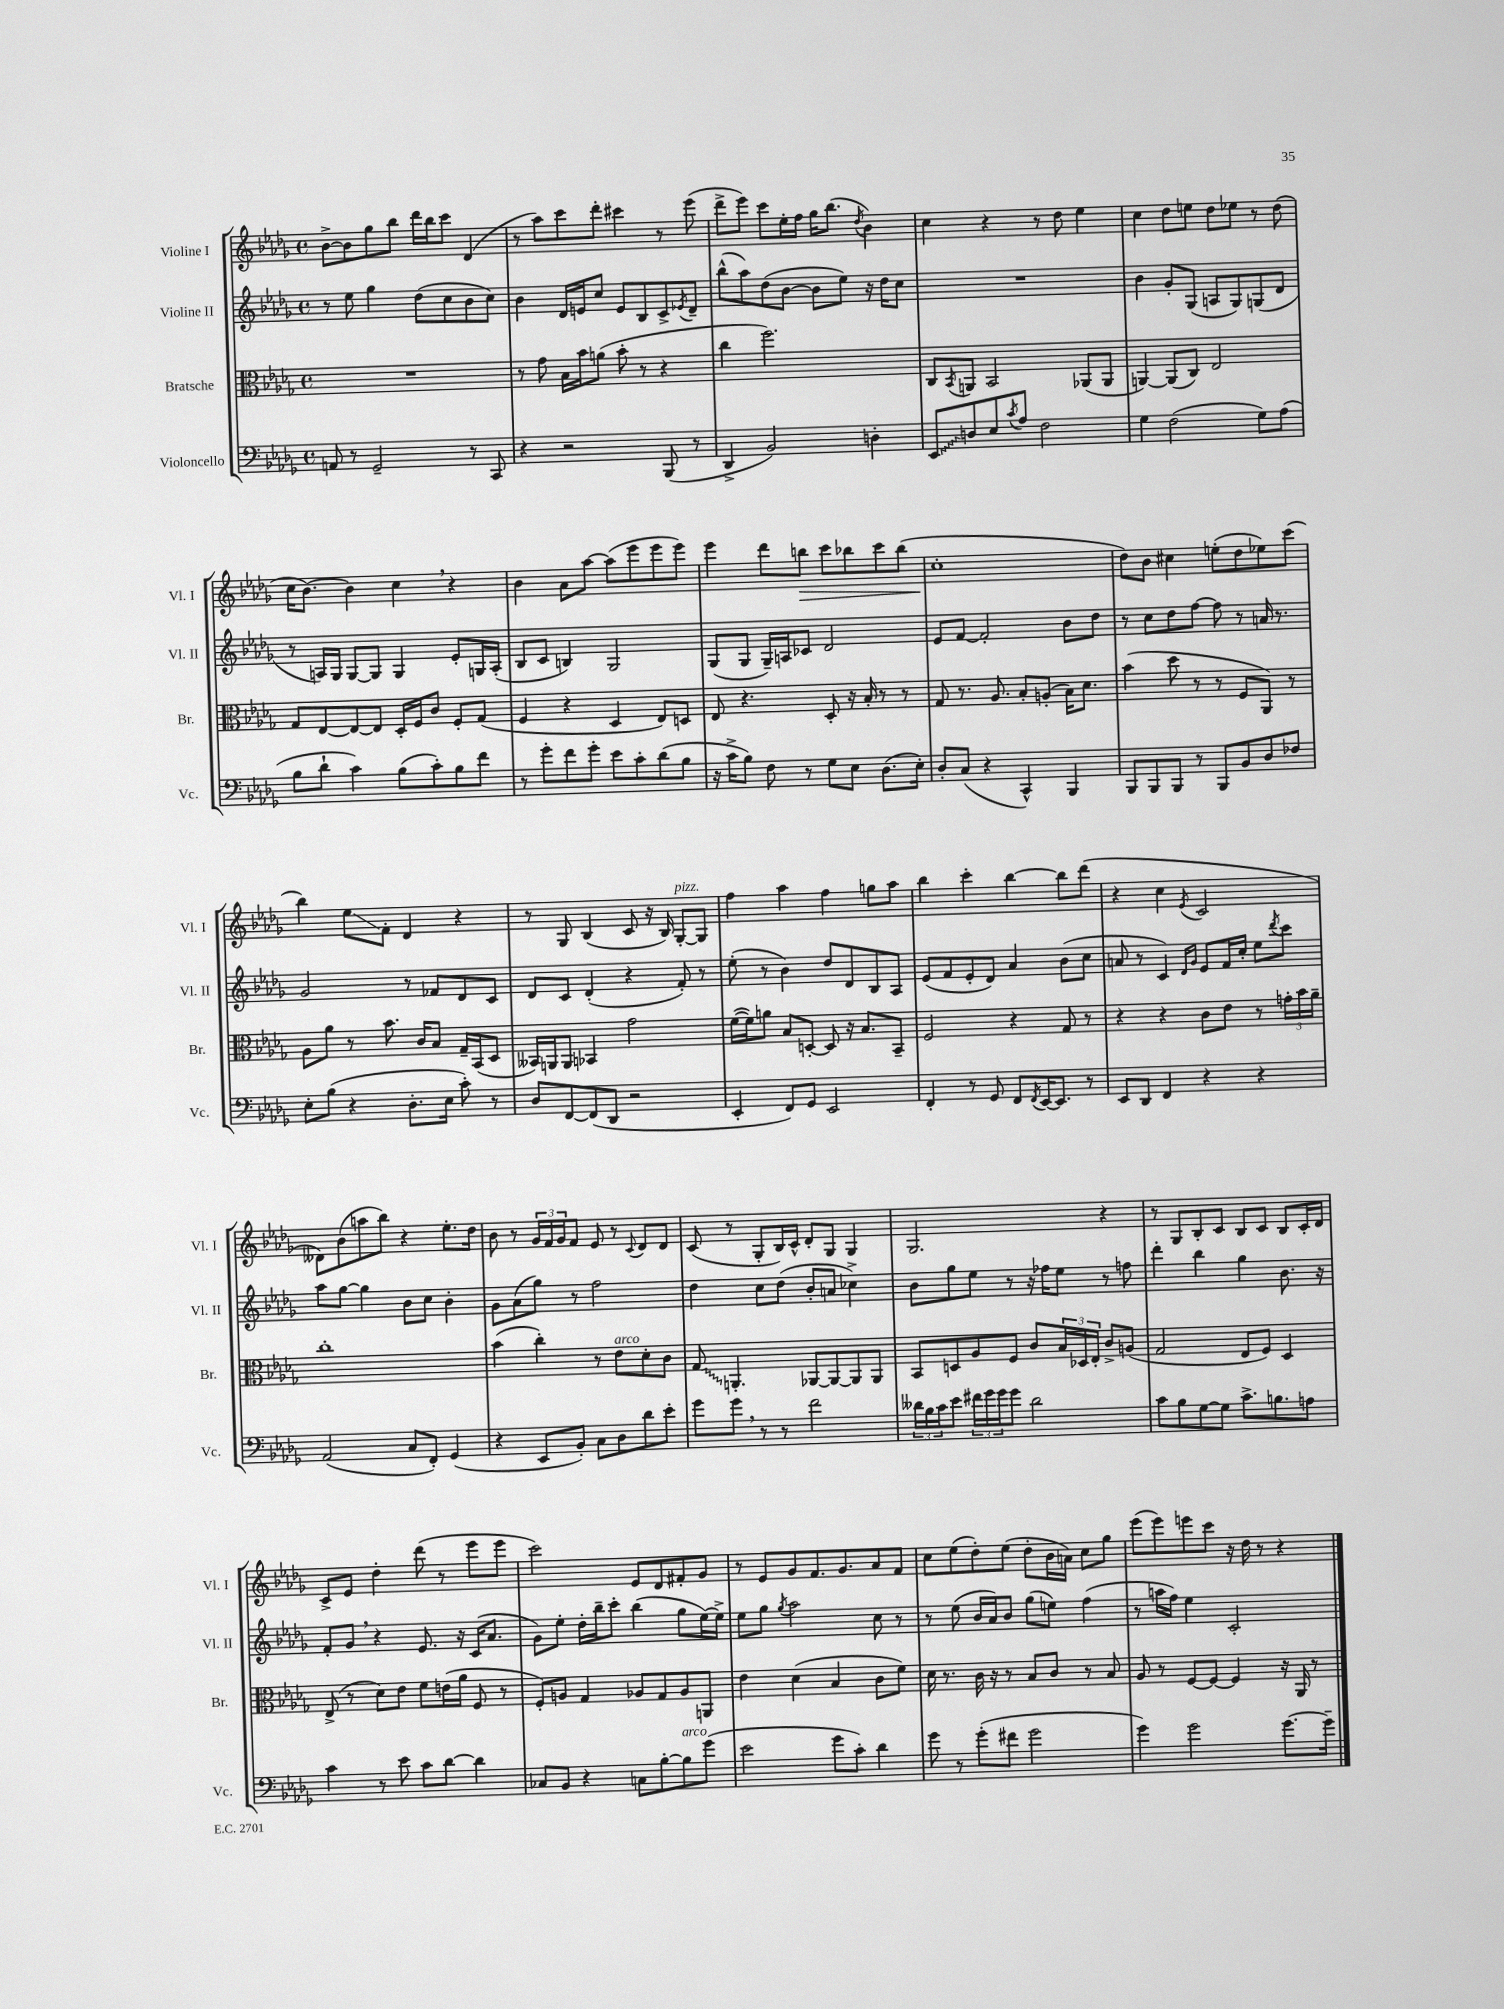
<<
\new StaffGroup <<
\new Staff = "s0" \with { instrumentName = "Violine I" shortInstrumentName = "Vl. I" } {
    \clef treble \key des \major \defaultTimeSignature \time 4/4
    bes'8~-> bes'8 ges''8 bes''8 des'''16 bes''16 c'''8 des'4( |
    r8 aes''8) c'''8 des'''8-. cis'''4 r8 ees'''8( |
    des'''8-> ees'''8) c'''8 ees''16-. f''16 ges''16 bes''8.( \acciaccatura { des''8 } bes'4) |
    c''4 r4 r8 des''8 ees''4 |
    c''4 des''8 e''8 des''8 ees''8 r8 des''8( |
    c''16 bes'8.~) bes'4 c''4 \breathe r4 |
    bes'4 aes'8 aes''8~ aes''8( ees'''8 ees'''8 ees'''8) |
    ees'''4 des'''8 b''8\> c'''8 bes''8 c'''8 bes''8( |
    c''1-.\! |
    des''8) bes'8 cis''4 e''8-.( des''8 ees''8) c'''8( |
    bes''4) ees''8\glissando f'8-. des'4 r4 |
    r8 ges8 bes4( c'8 r16 bes16) ges8~-.^\markup { \italic "pizz." } ges8 |
    f''4 aes''4 f''4 g''8 aes''8 |
    bes''4 c'''4-. bes''4~ bes''8 des'''8( |
    r4 c''4 \acciaccatura { ees'8 } c'2 |
    deses'8) bes'8( a''8 bes''8) r4 ees''8.-. des''16 |
    bes'8 r8 \tuplet 3/2 { ges'16 f'16 ges'16 } f'8 ees'8 r8 \appoggiatura { c'8 } des'8 des'8 |
    c'8( r8 ges8-. bes16) c'16-^ des'8-. ges8 ges4 |
    ges2. r4 |
    r8 ges8 bes8-. c'8 bes8 c'8 bes8 c'16-. des'16 |
    c'8-> ees'8 des''4-. des'''8( r8 ees'''8 ees'''8 |
    c'''2) ees'8 des'8 fis'8-. ges'8 |
    r8 ees'8 ges'8 f'8. ges'8. aes'8 f'8 |
    c''8 ees''8( des''8-.) ees''8( des''8-. bes'16 a'16) c''8 ges''8 |
    ees'''8( ees'''8) e'''8 c'''8 r16 des''16 r8 r4 \bar "|." |
}
\new Staff = "s1" \with { instrumentName = "Violine II" shortInstrumentName = "Vl. II" } {
    \clef treble \key des \major \defaultTimeSignature \time 4/4
    r8 ees''8 ges''4 des''8( c''8 bes'8 c''8) |
    bes'4 des'16 e'16 c''8 e'8 bes8 c'8-> \acciaccatura { ees'8 } des'8-- |
    bes''8-^( aes''8) des''8( bes'8~ bes'8 ees''8) r16 des''16 c''8 |
    R1 |
    bes'4 ges'8-. ges8( a8 ges8) g8( des'8 |
    r8 a16) ges16 ges8~ ges8 ges4 ees'8-. g16 a16-.( |
    bes8 c'8 b4) ges2 |
    ges8( ges8 ges16--) a16 ces'8 des'2 |
    ees'8 f'8~ f'2-. bes'8 des''8 |
    r8 c''8 des''8 f''8~ f''8 r8 a'16 r8. |
    ges'2 r8 fes'8 des'8 c'8 |
    des'8 c'8 des'4-.( r4 f'8-.) r8 |
    ees''8-.( r8 bes'4) des''8 des'8 bes8 aes8 |
    ees'8( f'8 ees'8-. des'8) aes'4 bes'8( c''8 |
    a'8 r8 c'4) \grace { des'16 ges'16 } ees'8 f'16 c''16-. ees''8 \acciaccatura { des'''8 } c'''8 |
    aes''8 ges''8~ ges''4 bes'8 c''8 bes'4-. |
    ges'8 aes'8( ges''8) r8 f''2 |
    des''4 c''8 des''8( bes'8-. a'8 ces''4->) |
    bes'8 ges''8 ees''8 r8 r16 fes''16 ees''8 r8 f''8 |
    des'''4-. bes''4 ges''4 bes'8. r16 |
    f'8-. ges'8 \breathe r4 ees'8. r16 c'16( aes'8. |
    ges'8) ees''8-. des''16-. bes''16-- c'''8-. bes''4( ges''8 ees''16~) ees''16-> |
    ees''8 ges''8 \acciaccatura { ges''8 } aes''2 c''8 r8 |
    r8 ees''8( bes'16 aes'16) bes'8 ges''8( e''8) f''4( |
    r8 a''16 f''16) ees''4 c'2-. \bar "|." |
}
\new Staff = "s2" \with { instrumentName = "Bratsche" shortInstrumentName = "Br." } {
    \clef alto \key des \major \defaultTimeSignature \time 4/4
    R1 |
    r8 ges'8 bes16 bes'16 a'8( bes'8-. r8 r4 |
    c''4 f''2.) |
    c8 \acciaccatura { bes,8 } a,8 bes,2 aes,8( aes,8 |
    a,4~) a,8( c8) ees2 |
    ges8 ees8~ ees8~ ees8 des16-. f16 c'8 f8-. ges8( |
    f4 r4 des4 ees8) d8 |
    ees8 r4. des8-. r16 bes16-. r8 r8 |
    ges8 r8. aes8. bes8-. a8-.( bes16) des'8. |
    bes'4( des''8 r8 r8 f8 aes,8) r8 |
    aes8 aes'8 r8 bes'8. c'16 bes8 ges16-- bes,16( des8 |
    beses,16) a,16 a,8 bes,4 ges'2 |
    f'16~( f'16) a'8 bes8 d8~-. d8 r16 bes8. bes,8-- |
    f2 r4 ges8 r8 |
    r4 r4 c'8 ees'8 r8 \tuplet 3/2 { g'16-. bes'16 aes'16-- } |
    c''1-. |
    bes'4( c''4-.) r8 ees'8^\markup { \italic "arco" } des'8-. c'8 |
    \once \override Glissando.style = #'zigzag ges8\glissando a,4.-. aes,8~ aes,8~ aes,8 aes,8 |
    bes,8 d8 aes8 f8 c'8 \tuplet 3/2 { bes16 des16 ees16-. } c'8-> a8( |
    ges2 ees8 f8) des4 |
    ees8->( r8 des'8) ees'8 f'8 e'16( aes'16 f8 r8 |
    f8-.) a8 ges4 aes8 ges8 aes8 a,8 |
    ees'4 des'4( bes4 c'8 f'8) |
    des'16 r8. c'16 r16 r8 bes8 c'8 r8 bes8 |
    aes8 r8 f8~ f8~ f4 r16 aes,16 r8 \bar "|." |
}
\new Staff = "s3" \with { instrumentName = "Violoncello" shortInstrumentName = "Vc." } {
    \clef bass \key des \major \defaultTimeSignature \time 4/4
    a,8 r8 ges,2-- r8 c,8 |
    r4 r2 bes,,8( r8 |
    des,4-> bes,2) d4-. |
    \once \override Glissando.style = #'zigzag ees,8\glissando d8 ees8 \acciaccatura { c'8 } aes8 f2 |
    ges4 f2( ges8) aes8( |
    bes8 des'8-! c'4) bes8( c'8-.) bes8 f'8 |
    r8 ges'8-. f'8 ges'8-. ees'8 c'8-. des'8( bes8 |
    r16 c'16-> bes8) f8 r8 ges8 ees8 des8.( ees16-.) |
    des8-. c8( r4 c,4-^) bes,,4 |
    bes,,8 bes,,8 bes,,8 r8 bes,,8 bes,8 des8 fes8 |
    ees8-. bes8( r4 des8.-. ees16 c'8-.) r8 |
    des8 f,8~ f,8( des,8 r2 |
    ees,4-. f,8) ges,8 ees,2 |
    f,4-. r8 ges,8 f,8 \acciaccatura { f,8 } ees,16~ ees,8. r8 |
    ees,8 des,8 f,4 r4 r4 |
    aes,2( c8 f,8-.) ges,4( |
    r4 ees,8 bes,8-.) c8 des8 des'8 ees'8-. |
    ges'8 ges'8 \breathe r8 r8 f'2 |
    \tuplet 3/2 { deses'16 bes16 c'16 } ees'8 \tuplet 3/2 { fis'16 ges'16 ges'16 } ges'8 deses'2 |
    c'8 bes8 ges8~ ges8 c'8.-> b8. a8 |
    c'4 r8 ees'8 c'8 des'8~ des'4 |
    ces8 bes,8 r4 c8 bes8~-. bes8^\markup { \italic "arco" } ges'8( |
    ees'2 ges'8 c'8-.) des'4 |
    ges'8 r8 ges'8-.( fis'8 ges'2 |
    ges'4) ges'2 ges'8.~ ges'16-- \bar "|." |
}
>>
>>
\layout { \context { \Score \remove "Bar_number_engraver" } }
